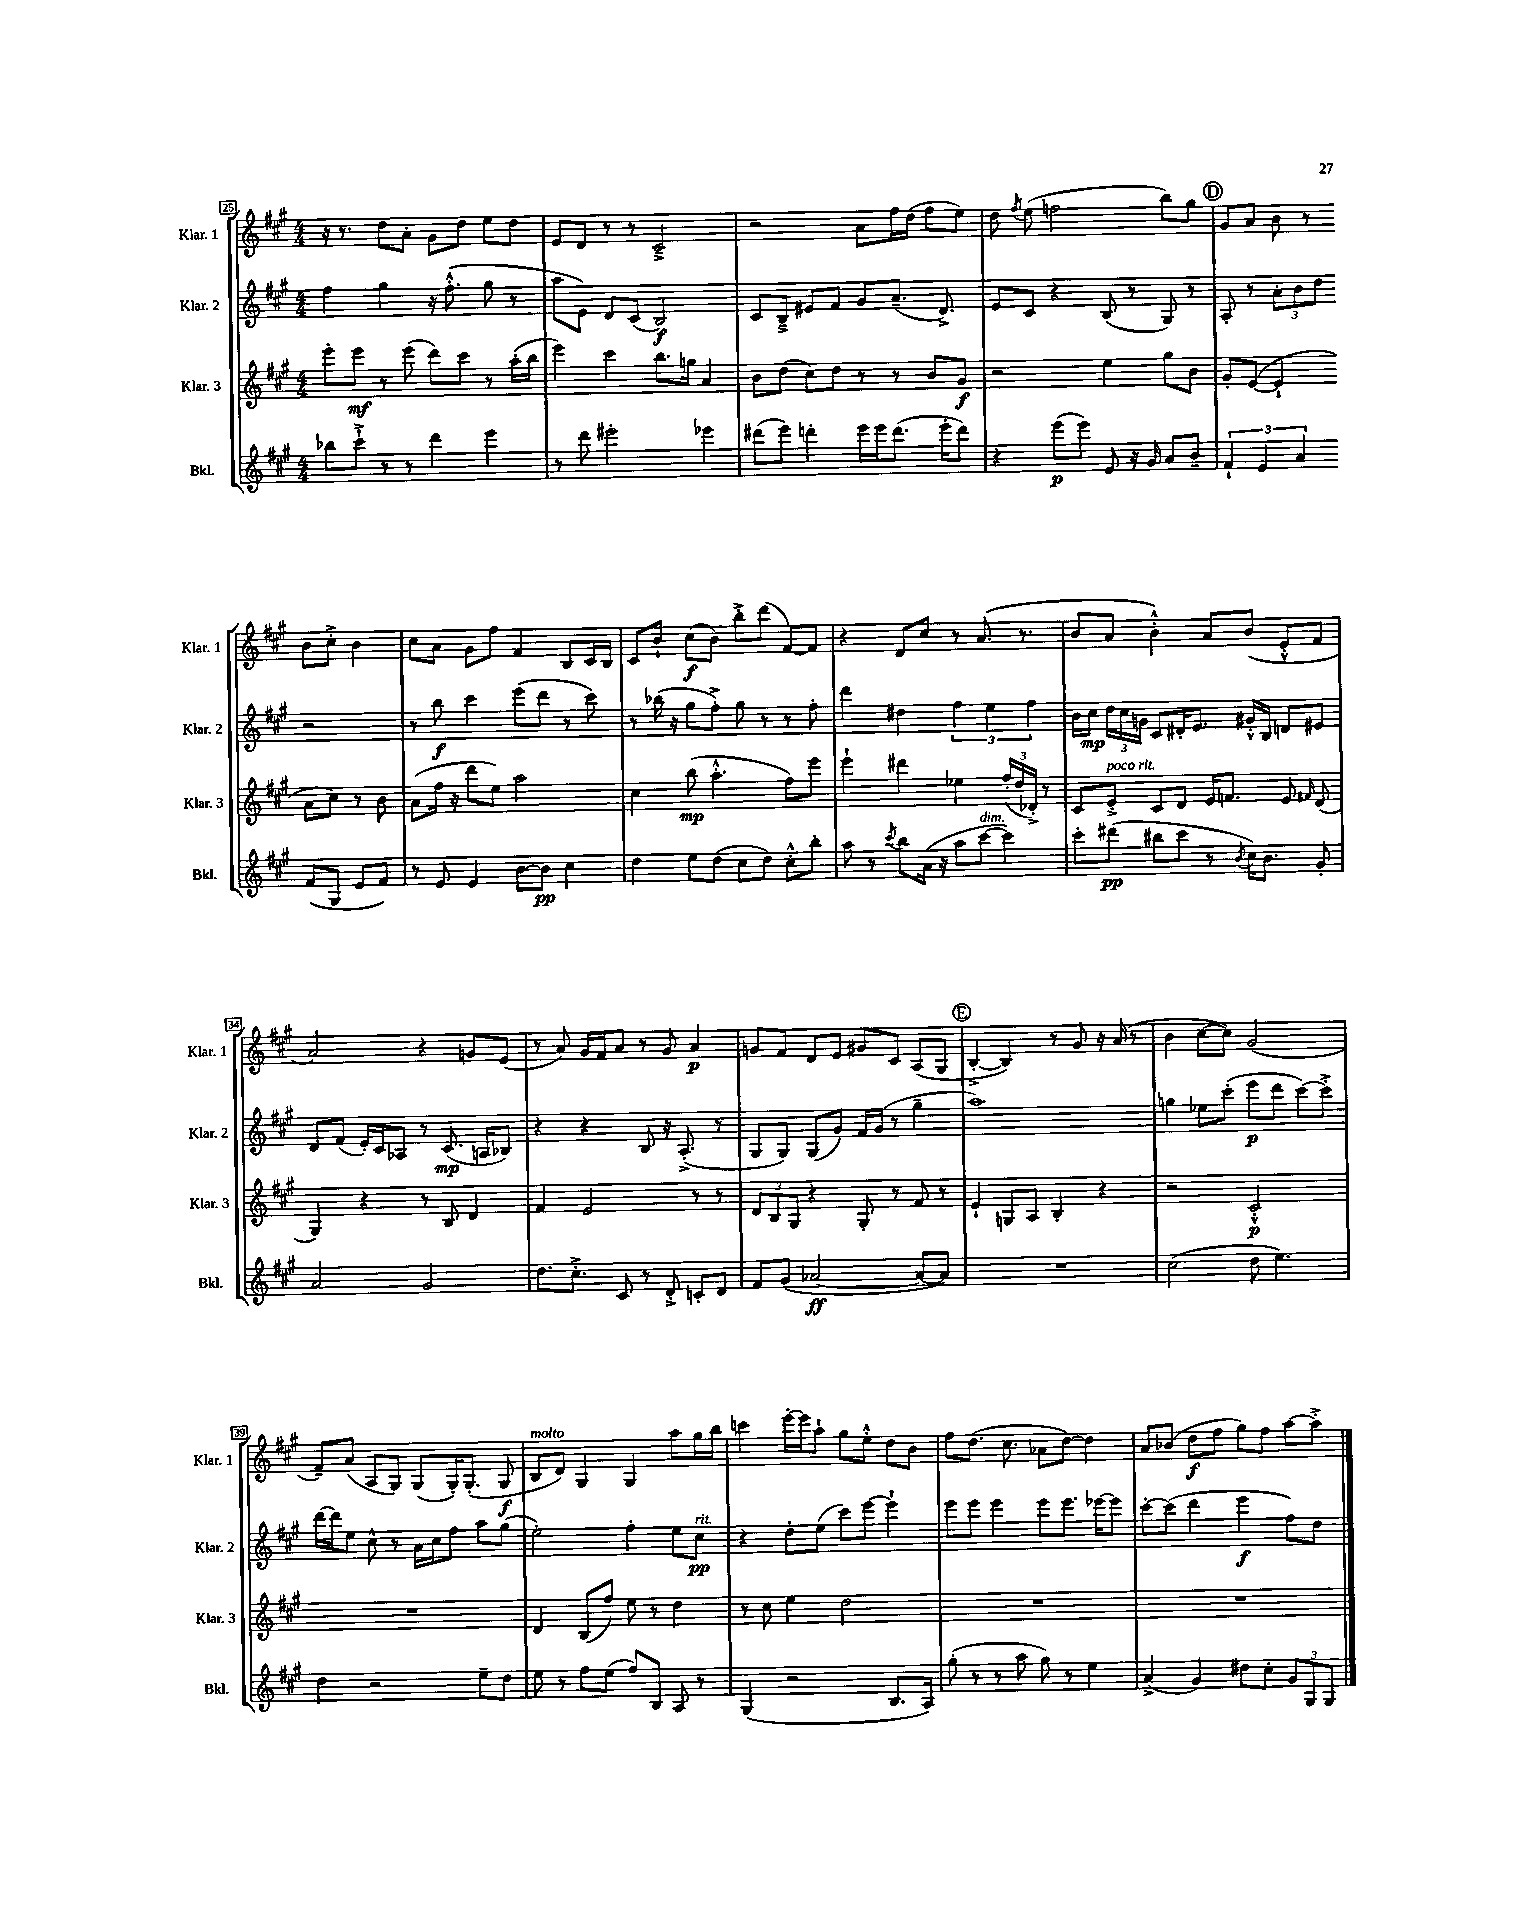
<<
\new StaffGroup <<
\new Staff = "s0" \with { instrumentName = "Klar. 1" shortInstrumentName = "Klar. 1" } {
    \clef treble \key a \major \numericTimeSignature \time 4/4
    \autoBeamOff r16 r8. d''8[ a'8]-. gis'8[ d''8] e''8[ d''8] |
    e'8[ d'8] r8 r8 cis'2---> |
    r2 a'8[ fis''16 d''16]( fis''8[ e''8]) |
    d''8 \acciaccatura { fis''8 } e''8( f''2 b''8[) gis''8] |
    \mark \markup { \circle "D" } gis'8[ a'8] b'8 r8 b'8[ cis''8]-.-> b'4 |
    cis''8[ a'8] gis'8[ fis''8] fis'4 b8[ cis'16 b16] |
    cis'8[ b'8]-! cis''8[\f( b'8]) b''8[-.-> d'''8]( fis'8[~) fis'8] |
    r4 d'8[ cis''8] r8 a'8.( r8. |
    b'8[ a'8] b'4-.-^) a'8[ b'8]( e'8[-.-^ fis'8] |
    a'2) r4 g'8[ e'8]( |
    r8 a'8) gis'16[ fis'16 a'8] r8 gis'8 a'4\p |
    g'8[ fis'8] d'8[ e'8] gis'8[ cis'8] a8[( gis8] |
    \mark \markup { \circle "E" } b4~-.-> b4) r8 gis'8 r16 a'16( r8 |
    b'4 cis''8[~ cis''8]) gis'2( |
    fis'8[--) a'8]( a8[ gis8]) gis8[( gis16-.) gis8.]-.( gis8\f |
    b8[^\markup { \italic "molto" } d'8]) gis4 gis4 a''8[ gis''16 b''16] |
    c'''4 e'''16[~-. e'''16 a''8]-! gis''8[ e''8]-.-^ d''8[ b'8] |
    fis''8[ d''8.]( cis''8. aes'8[ d''8]~) d''4 |
    a'8[ bes'8]( d''8[\f fis''8] gis''8[) fis''8] a''8[~ a''8]-.-> \bar "|." |
}
\new Staff = "s1" \with { instrumentName = "Klar. 2" shortInstrumentName = "Klar. 2" } {
    \clef treble \key a \major \numericTimeSignature \time 4/4
    \autoBeamOff fis''4 gis''4 r16 fis''8.-.-^( gis''8 r8 |
    a''8[ e'8]) d'8[ cis'8]( b2\f) |
    cis'8[ b8]---> eis'8[ fis'8] gis'8[ a'8.]--( d'8.->) |
    e'8[ cis'8] r4 b8( r8 gis8) r8 |
    \mark \markup { \circle "D" } a8-. r8 \tuplet 3/2 { a'8[-. b'8 d''8] } r2 |
    r8 b''8\f cis'''4 e'''8[( d'''8] r8 cis'''8) |
    r8 bes''16( r16 gis''8[ fis''8]-.->) gis''8 r8 r8 fis''8-. |
    d'''4 dis''4 \tuplet 3/2 { fis''4 e''4 fis''4 } |
    b'16[ cis''16]\mp \tuplet 3/2 { d''16[ cis''16 g'16] } cis'8[ dis'16-. e'8.] gis'16[-.-^ b16] d'8[ eis'8] |
    d'8[ fis'8]( e'16[-.) cis'16 aes8] r8 cis'8.\mp( a16[ bes8]) |
    r4 r4 b8 r16 a8.-.->( r8 |
    gis8[ gis8]) gis8[( gis'8]) fis'16[ gis'16]( r8 gis''4-- |
    \mark \markup { \circle "E" } a''1) |
    g''4 ees''8[ cis'''8]-.( e'''8[\p d'''8] cis'''8[~) cis'''8]-.-> |
    d'''16[~ d'''16 e''8] cis''8-^ r8 a'16[ cis''16 fis''8] a''8[ gis''8]( |
    e''2-.) fis''4-. e''8[ cis''8]\pp^\markup { \italic "rit." } |
    r4 d''8[-. e''8]( cis'''8[) e'''8]~ e'''4-! |
    e'''8[ e'''8] e'''4 e'''8[ e'''8.] ees'''16[~ ees'''8] |
    cis'''8[~-. cis'''8]( d'''4 e'''4\f fis''8[) d''8] \bar "|." |
}
\new Staff = "s2" \with { instrumentName = "Klar. 3" shortInstrumentName = "Klar. 3" } {
    \clef treble \key a \major \numericTimeSignature \time 4/4
    \autoBeamOff e'''8[-. e'''8]\mf r8 e'''8( d'''8[) cis'''8] r8 a''16[-.( b''16] |
    e'''4) cis'''4 b''8.[ g''16] a'4 |
    b'8[ d''8]( cis''8[) d''8] r8 r8 b'8[ gis'8]\f |
    r2 e''4 gis''8[ b'8] |
    \mark \markup { \circle "D" } gis'8[-. e'8]~( e'4-! a'8[ cis''8]) r8 b'8 |
    a'8[( fis''16] r16 d'''8[ e''8]) a''2 |
    cis''4 b''8\mp( a''4.-.-^ fis''8[) e'''8] |
    e'''4-! dis'''4 ees''4 \tuplet 3/2 { fis''16[-.( d''16 des'16]-.->) } r8 |
    cis'8[ e'8]-.->^\markup { \italic "poco rit." } cis'8[ d'8] e'16[ f'8.] e'8 \grace { fis'16 } d'8( |
    gis4) r4 r8 b8 d'4 |
    fis'4 e'2 r8 r8 |
    \tuplet 3/2 { d'8[ b8 gis8] } r4 gis8-. r8 fis'8 r8 |
    \mark \markup { \circle "E" } e'4-! g8[ a8] b4-. r4 |
    r2 cis'2-.-^\p |
    R1 |
    d'4 b8[( fis''8]) e''8 r8 d''4 |
    r8 cis''8 e''4 d''2 |
    R1 |
    R1 \bar "|." |
}
\new Staff = "s3" \with { instrumentName = "Bkl." shortInstrumentName = "Bkl." } {
    \clef treble \key a \major \numericTimeSignature \time 4/4
    \autoBeamOff bes''8[ cis'''8]-!-> r8 r8 d'''4 e'''4 |
    r8 d'''8 eis'''2-. ees'''4 |
    dis'''8[( e'''8]) d'''4-. e'''16[ e'''16 d'''8.]( e'''16[-. d'''8]) |
    r4 e'''8[\p( e'''8]) e'8 r16 gis'16 a'8[ b'8]-- |
    \mark \markup { \circle "D" } \tuplet 3/2 { fis'4-! e'4 a'4 } fis'8[( gis8] e'8[ fis'8]) |
    r8 e'8 e'4 b'8[~ b'8]\pp cis''4 |
    d''4 e''8[ d''8]( cis''8[ d''8]) cis''8[-.-^ b''8]-. |
    a''8 r8 \acciaccatura { cis'''8 } b''8[ a'16]( r16 a''8[ cis'''8]~^\markup { \italic "dim." } cis'''4) |
    cis'''8[-. dis'''8]\pp( bis''8[ cis'''8] r8 \acciaccatura { b'8 } cis''16[) b'8.] gis'8-. |
    a'2 gis'2 |
    d''8.[ cis''8.]-.-> cis'8 r8 d'8-.-> c'8[-. d'8] |
    fis'8[ gis'8]( aes'2~\ff aes'8[~ aes'8]) |
    \mark \markup { \circle "E" } R1 |
    cis''2( d''8 e''4.) |
    d''4 r2 e''8[-- d''8] |
    e''8 r8 fis''8[ e''8]( fis''8[) b8] a8 r8 |
    gis4( r2 b8.[ a16]) |
    gis''8-.( r8 r8 a''8 gis''8) r8 e''4 |
    a'4->( gis'4) dis''8[ cis''8]-. \tuplet 3/2 { gis'8[ gis8 gis8] } \bar "|." |
}
>>
>>
\layout { \context { \Score currentBarNumber = #25 \override BarNumber.stencil = #(make-stencil-boxer 0.1 0.3 ly:text-interface::print) } }
